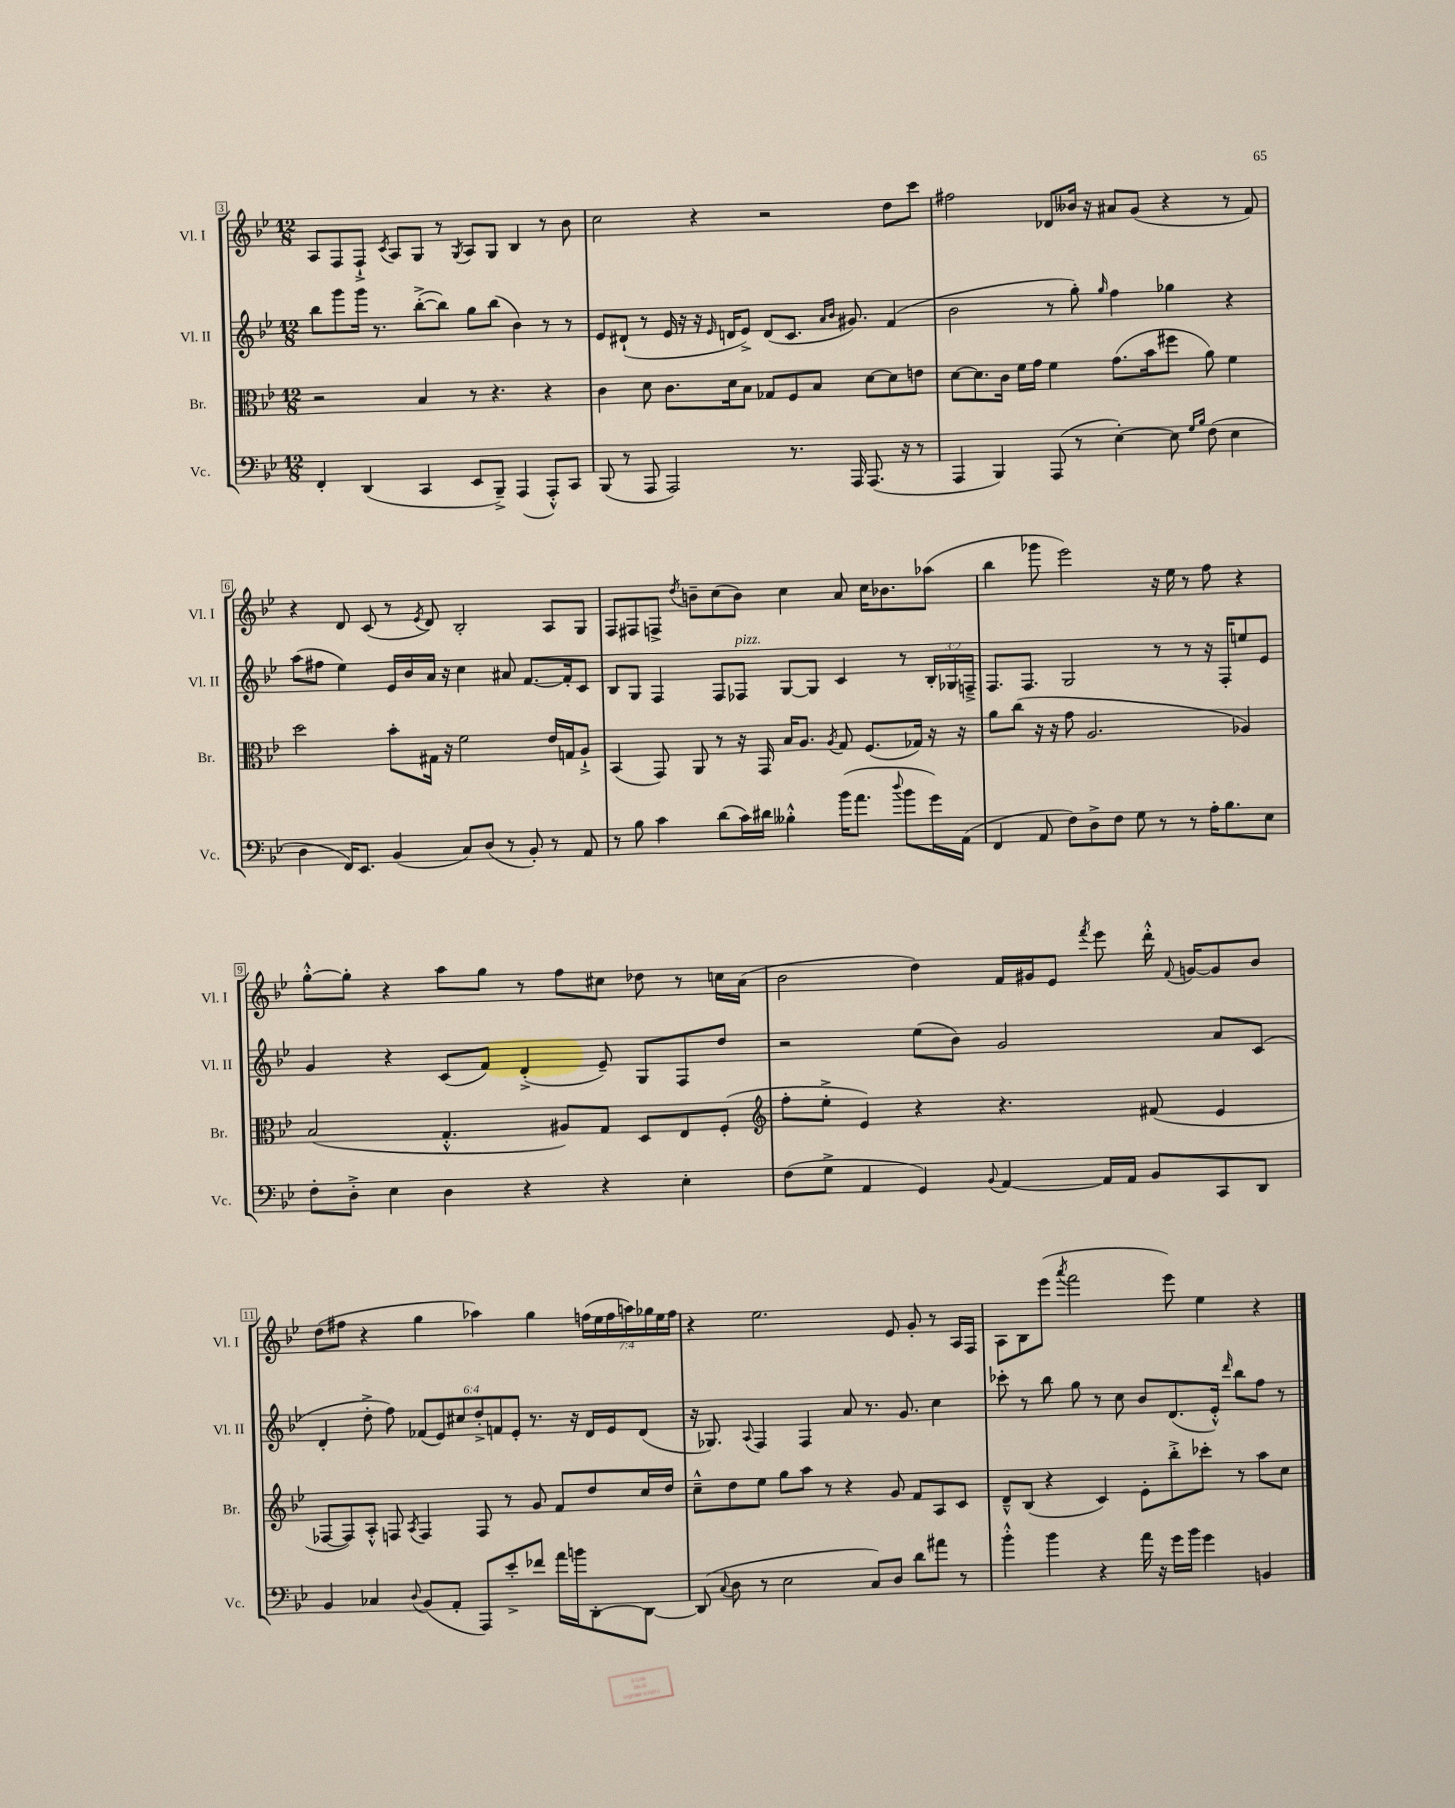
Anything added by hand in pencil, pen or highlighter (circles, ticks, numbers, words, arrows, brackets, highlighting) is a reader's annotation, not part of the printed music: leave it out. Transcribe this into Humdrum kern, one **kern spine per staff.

**kern	**kern	**kern	**kern
*staff4	*staff3	*staff2	*staff1
*clefF4	*clefC3	*clefG2	*clefG2
*k[b-e-]	*k[b-e-]	*k[b-e-]	*k[b-e-]
*M12/8	*M12/8	*M12/8	*M12/8
4FF'/	2r	8bb-\L	8A/L
.	.	8ggg\	8F/
(4DD/	.	16ggg\Jk	8F`^/J
.	.	8.r	.
.	.	.	8qc/
.	.	.	8A/L
4CC/	4B-/	([8bb-'^\L	8G/J
.	.	8bb-\]J)	8r
.	.	.	8qG/
8EE-/L	8r	8gg\L	8A/L
8BBB-~^/J)	4.r	(8bb-\J	8G/J
(4AAA/	.	4b-\)	4B-/
8AAA'^^/L)	4r	8r	8r
8CC/J	.	8r	8b-\
=	=	=	=
(8BBB-/	4c\	8e-/L	2cc\
8r	.	(8d#`/J	.
8AAA/	8d\	8r	.
2AAA/)	8.c\L	16e-/	.
.	.	16r	.
.	.	16r	4r
.	.	16qqe-/	.
.	16d\k	16d/LK	.
.	8B-\J	8e-^/J)	.
.	8G-/L	(8d/L	2r
8.r	8F/	8.c/J	.
.	8B-/J	.	.
.	.	16qqa/LL	.
.	.	16qqb-/JJ	.
16AAA/	.	8.g#/)	.
(8.AAA/	[8d\L	.	.
.	8d\]	(4f/	8dd\L
16r	.	.	.
8r	8e\J	.	8ccc\J
=	=	=	=
4AAA/	[8d\L	2b-\	2ff#\
.	8.d\]	.	.
4BBB-/)	.	.	.
.	16c\Jk	.	.
.	16f\LL	.	.
.	16g\JJ	.	.
(8AAA/	4f\	8r	8d-/L
8r	.	8gg'\)	16b--/Jk
.	.	.	16r
.	.	16qqgg/	.
[4E-'\)	(8.g\L	4ff\	8a#/L
.	.	.	(8g/J
.	16b-\k	.	.
8E-\]	8ff#\J	4gg-\	4r
16qqG/LL	.	.	.
16qqB-/JJ	.	.	.
(8F\	8a\)	.	.
4E-\	4f\	4r	8r
.	.	.	8f/)
=	=	=	=
4D\	2dd\	(8aa\L	4r
.	.	8ff#\J	.
16FF/LK)	.	4ee-\)	8d/
8.EE-/J	.	.	.
.	.	.	(8c/
(4BB-/	8b-'\L	16e-/LL	8r
.	.	16b-/	.
.	.	.	8qe-/
.	16G#\Jk	16a/JJ	8d/)
.	16r	16r	.
8C/L)	2f\	4cc\	2B-'/
(8D/J	.	.	.
8r	.	8a#/	.
8BB-'/)	.	[8.f/L	.
8r	16e-/LL	.	8A/L
.	16G/J	16f'/]k	.
8AA/	8A`^/J	8c/J	8G/J
=	=	=	=
8r	(4BB-/	8B-/L	8F/L
8B-\	.	8G/J	8F#/
4c\	8GG/)	4F/	8F^/J
.	.	.	8qdd/
.	8AA/	.	8b~\L
(8d\L	8r	8F/L	(8cc\
16c\L)	16r	8F-/J	8b\J)
16d#\JJ	16GG/	.	.
4B--'^^\	16B-/LK	[8G/L	4cc\
.	8.A/J	.	.
.	.	8G/]J	.
.	8qA/	.	.
(16b-\LK	8G/	4c/	8a/
8.a\J	.	.	.
.	(8.F/L	.	16cc\LK
.	.	.	8.b-\
8qqdd/	.	.	.
8b-\L	.	8r	.
.	16G-/Jk)	.	.
16g\L)	16r	24B-'/LL	(8aa-\J
.	.	24G-/	.
(16AA\JJ	16r	.	.
.	.	24F~^/JJ	.
=	=	=	=
4FF/	8a\L	8.F/L	4bb-\
.	(8cc\J	.	.
.	.	8.F/J	.
8AA/	16r	.	8ggg-\
.	16r	.	.
8F\L)	8g\	2G/	2eee-\)
8D^\	2.A/	.	.
8F\J	.	.	.
8G\	.	.	.
8r	.	8r	16r
.	.	.	16ee-\
8r	.	8r	8r
16A'\LK	.	16r	8ff\
8.B-\	.	16F'/LK	.
.	4A-/)	8ee/	4r
8E-\J	.	8e-/J	.
=	=	=	=
8F'\L	(2B-/	4g/	[8gg'^^\L
8D'^\J	.	.	8gg'\]J
4E-\	.	4r	4r
4D\	4.G'^^/	(8c/L	8aa\L
.	.	8f/J)	8gg\J
4r	.	(4d'^/	8r
.	8A#/L)	.	8ff\L
4r	8G/J	8e-~/)	8cc#\J
.	8D/L	8G/L	8dd-\
4E-'\	8E-/	8F/	8r
.	(8F'/J	8dd/J	16cc\LL
.	.	.	(16a\JJ
=	=	=	=
*	*clefG2	*	*
(8F\L	8ff'\L	2r	2b-\
8G^\J	8ee-'^\J	.	.
4AA/	4e-/)	.	.
4GG/)	4r	(8ee-\L	4dd\)
.	.	8b-\J)	.
8qqBB-/	.	.	.
[4AA/	4.r	2g/	16f/LL
.	.	.	16g#/J
.	.	.	8e-/J
.	.	.	8qfff/
16AA/]LL	.	.	8eee-\
16AA/JJ	.	.	.
8BB-/L	(8f#/	.	16ddd'^^\
.	.	.	8qqf/
.	.	.	[16g/LK
8CC/	4e-/	8a/L	8g/]
8DD/J	.	(8c/J	8b-/J
=	=	=	=
4BB-/	[8F-/L	4d'/	(8dd\L
.	8F-/])	.	8ff#\J
4C-/	8A'^^/J	8dd'^\	4r
.	8F/	8ff\)	.
8qqD/	8qA/	.	.
(8BB-/L	4F/	(12f-/L	4gg\
.	.	12e-/)	.
8AA'/J	.	.	.
.	.	12cc#/	.
8AAA/L)	8F/	12dd'^/	4aa-\)
.	.	12f/	.
8e-'^/	8r	.	.
.	.	12e-'/J	.
8f-/J	8g/	8.r	4gg\
16a\LL	8f/L	.	.
16b\J	.	16r	.
[8DD'\	8dd/	16d/LL	(28ff\LL
.	.	.	28ee-\
.	.	16e-/J	.
.	.	.	28ff\
.	.	.	28aa\)
8DD\_J	16cc/L	(8d/J	.
.	.	.	28gg-\
.	.	.	28ee-\
.	16dd/JJ	.	.
.	.	.	28ff\JJ
=	=	=	=
(8DD/]	8cc~^^\L	16r	4r
.	.	8.G-/)	.
8qqC/	.	.	.
8D\	8dd\	.	.
.	.	8qqA/	.
8r	8ee-\J	4F/	2.ee-\
2E-\	8gg\L	.	.
.	8aa\J	4F/	.
.	8r	.	.
.	4r	8a/	.
8C/L)	.	8.r	.
8D/J	8g/	.	8e-/
.	.	8.g/	.
8d\L	8f/L	.	8g'/
8a#\J	8A/	4cc\	8r
8r	8c/J	.	16A/LL
.	.	.	16F/JJ
=	=	=	=
4b-'^^\	8d~^^/L	8ccc-'\	8A\L
.	(8B-/J	8r	8B-\
4b-\	4r	8bb-\	(8eee-\J
.	.	.	8qaaa/
.	.	8gg\	2fff\
4r	4c/)	8r	.
.	.	8cc\	.
16a\	8e-'\L	8b-/L	.
16r	.	.	.
16g\LL	8bb-'^\	(8.d/	8eee-\)
16b-\JJ	.	.	.
4g\	8ccc-'\J	.	4ee-\
.	.	16e-'^^/Jk)	.
.	.	16qqddd/	.
.	8r	8bb-\L	.
4BB/	8aa\L	8ff\J	4r
.	8cc\J	8r	.
==	==	==	==
*-	*-	*-	*-
